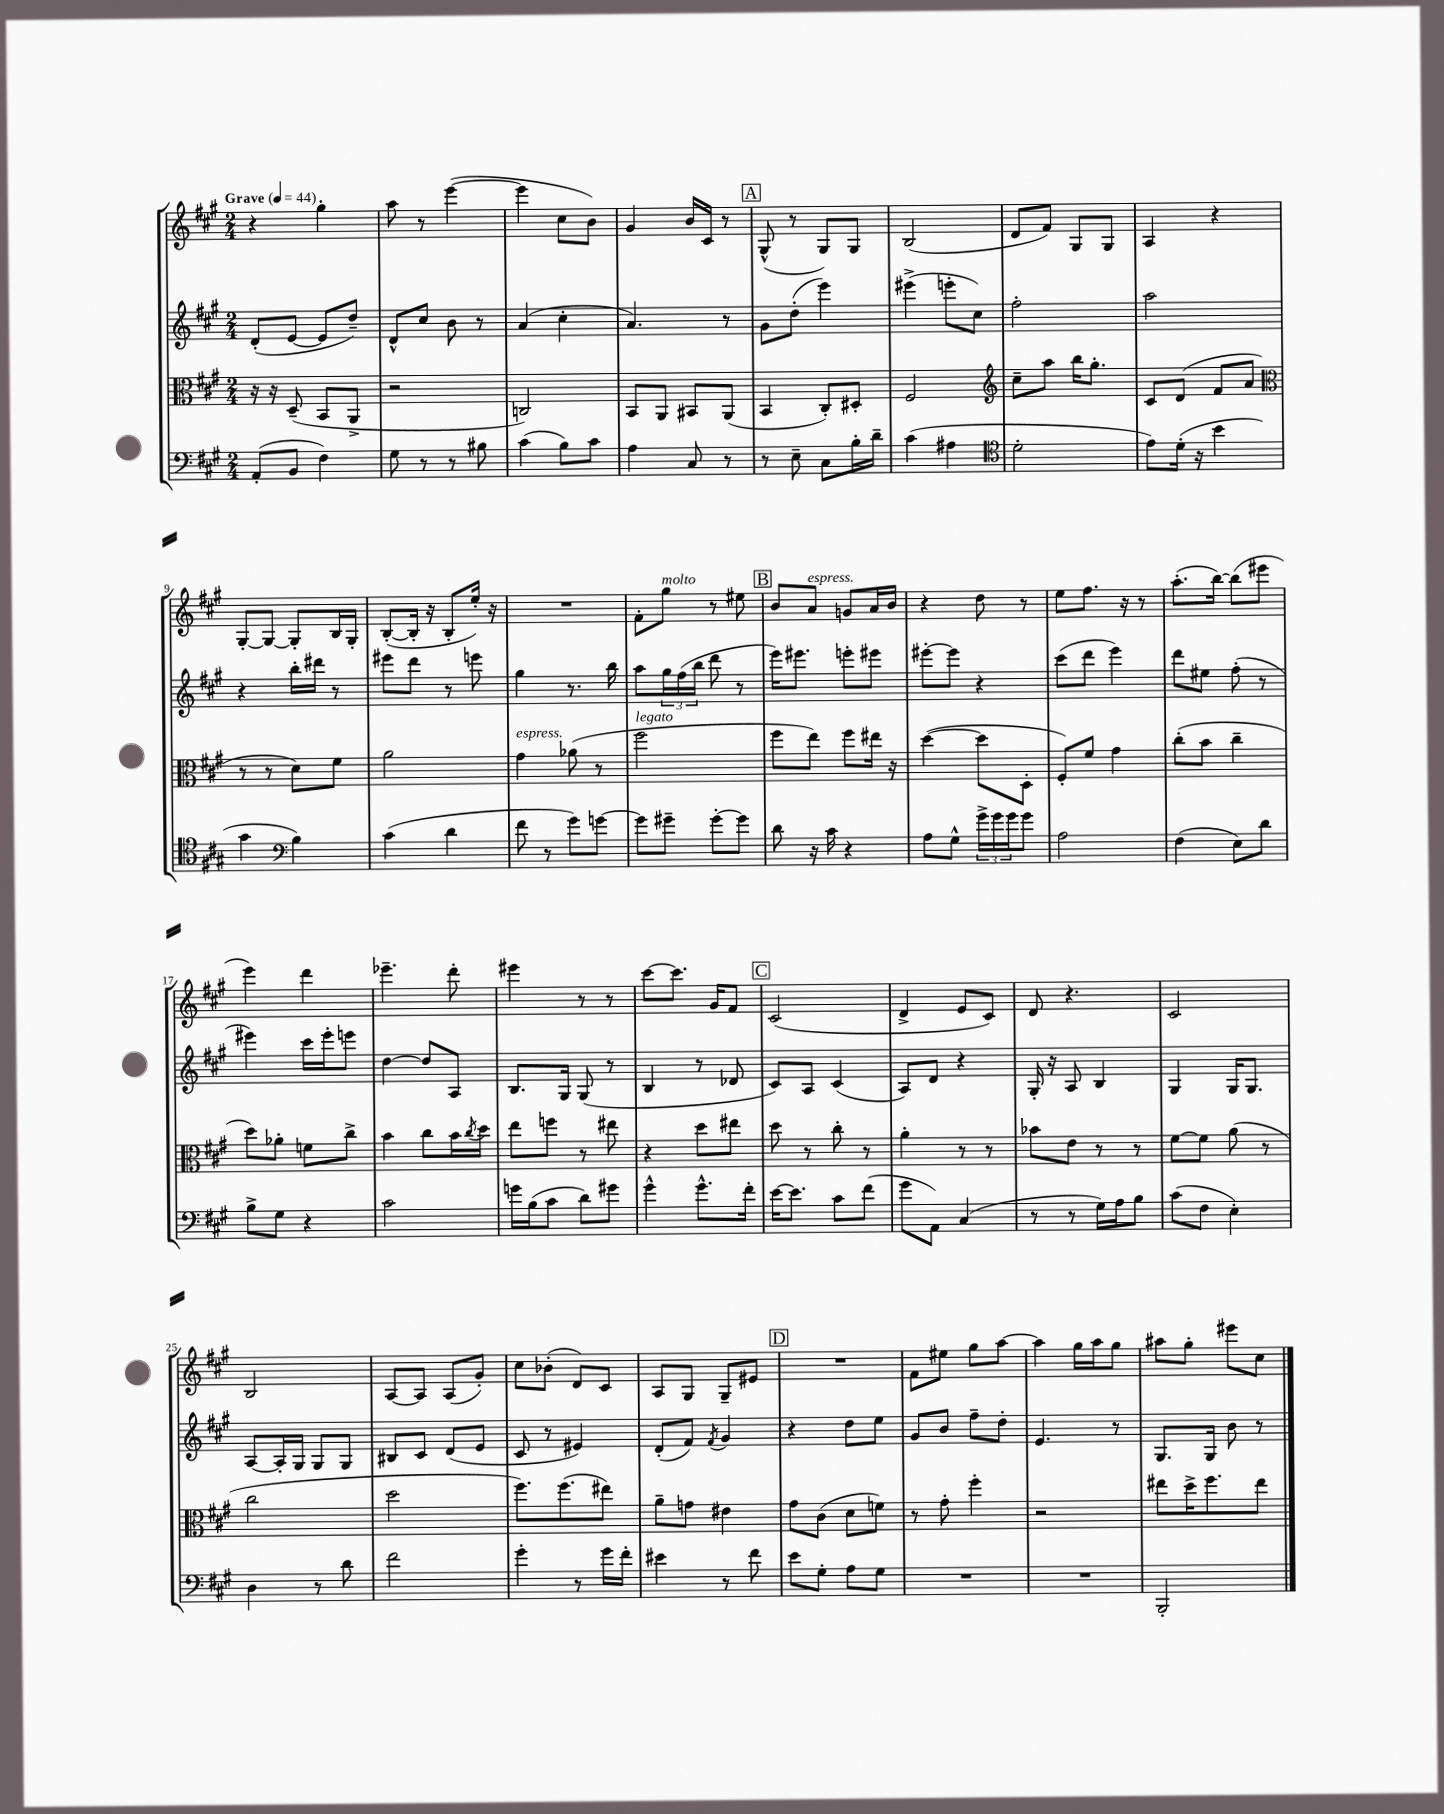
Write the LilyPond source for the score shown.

<<
\new StaffGroup <<
\new Staff = "s0" {
    \clef treble \key a \major \numericTimeSignature \time 2/4 \tempo "Grave" 4 = 44
    r4 gis''4-. |
    a''8 r8 e'''4~( |
    e'''4 cis''8 b'8) |
    gis'4 b'16 cis'16 r8 |
    \mark \markup { \box "A" } gis8-^( r8 gis8) gis8 |
    b2( |
    d'8 fis'8) gis8 gis8 |
    a4 r4 |
    gis8~-. gis8~ gis8-. b16 gis16-. |
    b8~-.( b16-. r16 b8-. e''16-.) r16 |
    R2 |
    fis'8-. gis''8^\markup { \italic "molto" } r8 eis''8 |
    \mark \markup { \box "B" } b'8 a'8^\markup { \italic "espress." } g'8 a'16 b'16 |
    r4 d''8 r8 |
    e''8 fis''8. r16 r8 |
    a''8.-.( b''16~) b''8( eis'''8 |
    e'''4) d'''4 |
    ees'''4.-- d'''8-. |
    eis'''4 r8 r8 |
    cis'''8~ cis'''8. gis'16 fis'8 |
    \mark \markup { \box "C" } cis'2( |
    d'4-> e'8 cis'8) |
    d'8 r4. |
    cis'2 |
    b2 |
    a8~ a8 a8( gis'8-.) |
    cis''8 bes'8-.( d'8) cis'8 |
    a8 gis8 gis8-- eis'8 |
    \mark \markup { \box "D" } R2 |
    fis'8 eis''8 gis''8 a''8~ |
    a''4 gis''16 a''16 gis''8 |
    ais''8 gis''8-. eis'''8 cis''8 \bar "|." |
}
\new Staff = "s1" {
    \clef treble \key a \major \numericTimeSignature \time 2/4
    d'8-.( e'8~ e'8 d''8--) |
    d'8-^ cis''8 b'8 r8 |
    a'4( cis''4-. |
    a'4.) r8 |
    \mark \markup { \box "A" } gis'8 d''8-.( e'''4) |
    eis'''4->( e'''8-. cis''8) |
    fis''2-. |
    a''2 |
    r4 b''16-. dis'''16 r8 |
    eis'''8 d'''8 r8 e'''8 |
    gis''4 r8. b''16 |
    a''8 \tuplet 3/2 { gis''16 fis''16( b''16 } d'''8 r8 |
    \mark \markup { \box "B" } e'''16) eis'''8. e'''8-. eis'''8 |
    eis'''8~-. eis'''8 r4 |
    cis'''8( d'''8 e'''4) |
    d'''8 eis''8 fis''8-.( r8 |
    eis'''4) cis'''16 eis'''16-. e'''8 |
    d''4~ d''8 a8 |
    b8. gis16 gis8( r8 |
    b4 r8 des'8 |
    \mark \markup { \box "C" } cis'8) a8 cis'4( |
    a8) d'8 r4 |
    gis16-. r16 a8 b4 |
    gis4 gis16 gis8. |
    a8~ a16-. gis16 gis8 gis8 |
    bis8 cis'8 d'8( e'8 |
    cis'8 r8 eis'4) |
    d'8-.( fis'8) \acciaccatura { fis'8 } gis'4 |
    \mark \markup { \box "D" } r4 d''8 e''8 |
    gis'8 b'8 fis''8-- d''8-. |
    e'4. r8 |
    gis8. gis16 b'8 r8 \bar "|." |
}
\new Staff = "s2" {
    \clef alto \key a \major \numericTimeSignature \time 2/4
    r16 r16 d8--( b,8 a,8-> |
    r2 |
    c2) |
    b,8 a,8 bis,8 a,8( |
    \mark \markup { \box "A" } b,4 cis8-.) dis8-. |
    fis2 |
    \clef treble cis''8-- a''8 b''16 gis''8.-. |
    cis'8 d'8( fis'8 a'8 |
    \clef alto r8 r8 d'8) fis'8 |
    a'2 |
    gis'4^\markup { \italic "espress." } aes'8( r8 |
    fis''2^\markup { \italic "legato" } |
    \mark \markup { \box "B" } fis''8 e''8) fis''8 eis''16 r16 |
    d''4~( d''8 d8-. |
    fis8-.) fis'8 gis'4 |
    cis''8-.( b'8 cis''4-- |
    d''8) aes'8-. f'8 cis''8-> |
    b'4 cis''8 b'16 \acciaccatura { cis''8 } d''16 |
    e''8 f''8 r8 eis''8 |
    r4 d''8 eis''8 |
    \mark \markup { \box "C" } d''8 r8 cis''8-. r8 |
    a'4-. r8 r8 |
    bes'8 e'8 r8 r8 |
    fis'8~ fis'8 a'8( r8 |
    cis''2 |
    d''2 |
    fis''8.) fis''8.( eis''8) |
    a'8-- g'8 eis'4 |
    \mark \markup { \box "D" } gis'8 cis'8( d'8 f'8) |
    r8 gis'8-. fis''4-. |
    r2 |
    eis''8 d''16-> fis''8. eis''8 \bar "|." |
}
\new Staff = "s3" {
    \clef bass \key a \major \numericTimeSignature \time 2/4
    a,8-.( b,8 fis4) |
    gis8 r8 r8 bis8 |
    cis'4( b8) cis'8 |
    a4 cis8 r8 |
    \mark \markup { \box "A" } r8 e8-- cis8 b16-. d'16-- |
    cis'4( ais4 |
    \clef tenor d'2-. |
    e'8) d'16-.( r16 b'4 |
    gis'4 \clef bass b4) |
    cis'4( d'4 |
    fis'8 r8 gis'8) g'8~ |
    g'8 gis'8-- gis'8~-. gis'8 |
    \mark \markup { \box "B" } d'8 r16 cis'16 r4 |
    a8 gis8-^ \tuplet 3/2 { gis'16-> gis'16 gis'16 } gis'8 |
    a2 |
    fis4( e8) d'8 |
    b8-> gis8 r4 |
    cis'2 |
    g'16 b16( cis'8 d'8) gis'8 |
    gis'4-^ gis'8.-^ fis'16-. |
    \mark \markup { \box "C" } e'16~ e'8. cis'8 fis'8( |
    gis'8 a,8) cis4( |
    r8 r8 gis16) a16 b8 |
    cis'8( fis8 e4-.) |
    d4 r8 d'8 |
    fis'2 |
    gis'4-. r8 gis'16 fis'16-. |
    eis'4 r8 fis'8 |
    \mark \markup { \box "D" } e'8 gis8-. a8 gis8 |
    R2 |
    R2 |
    b,,2-. \bar "|." |
}
>>
>>
